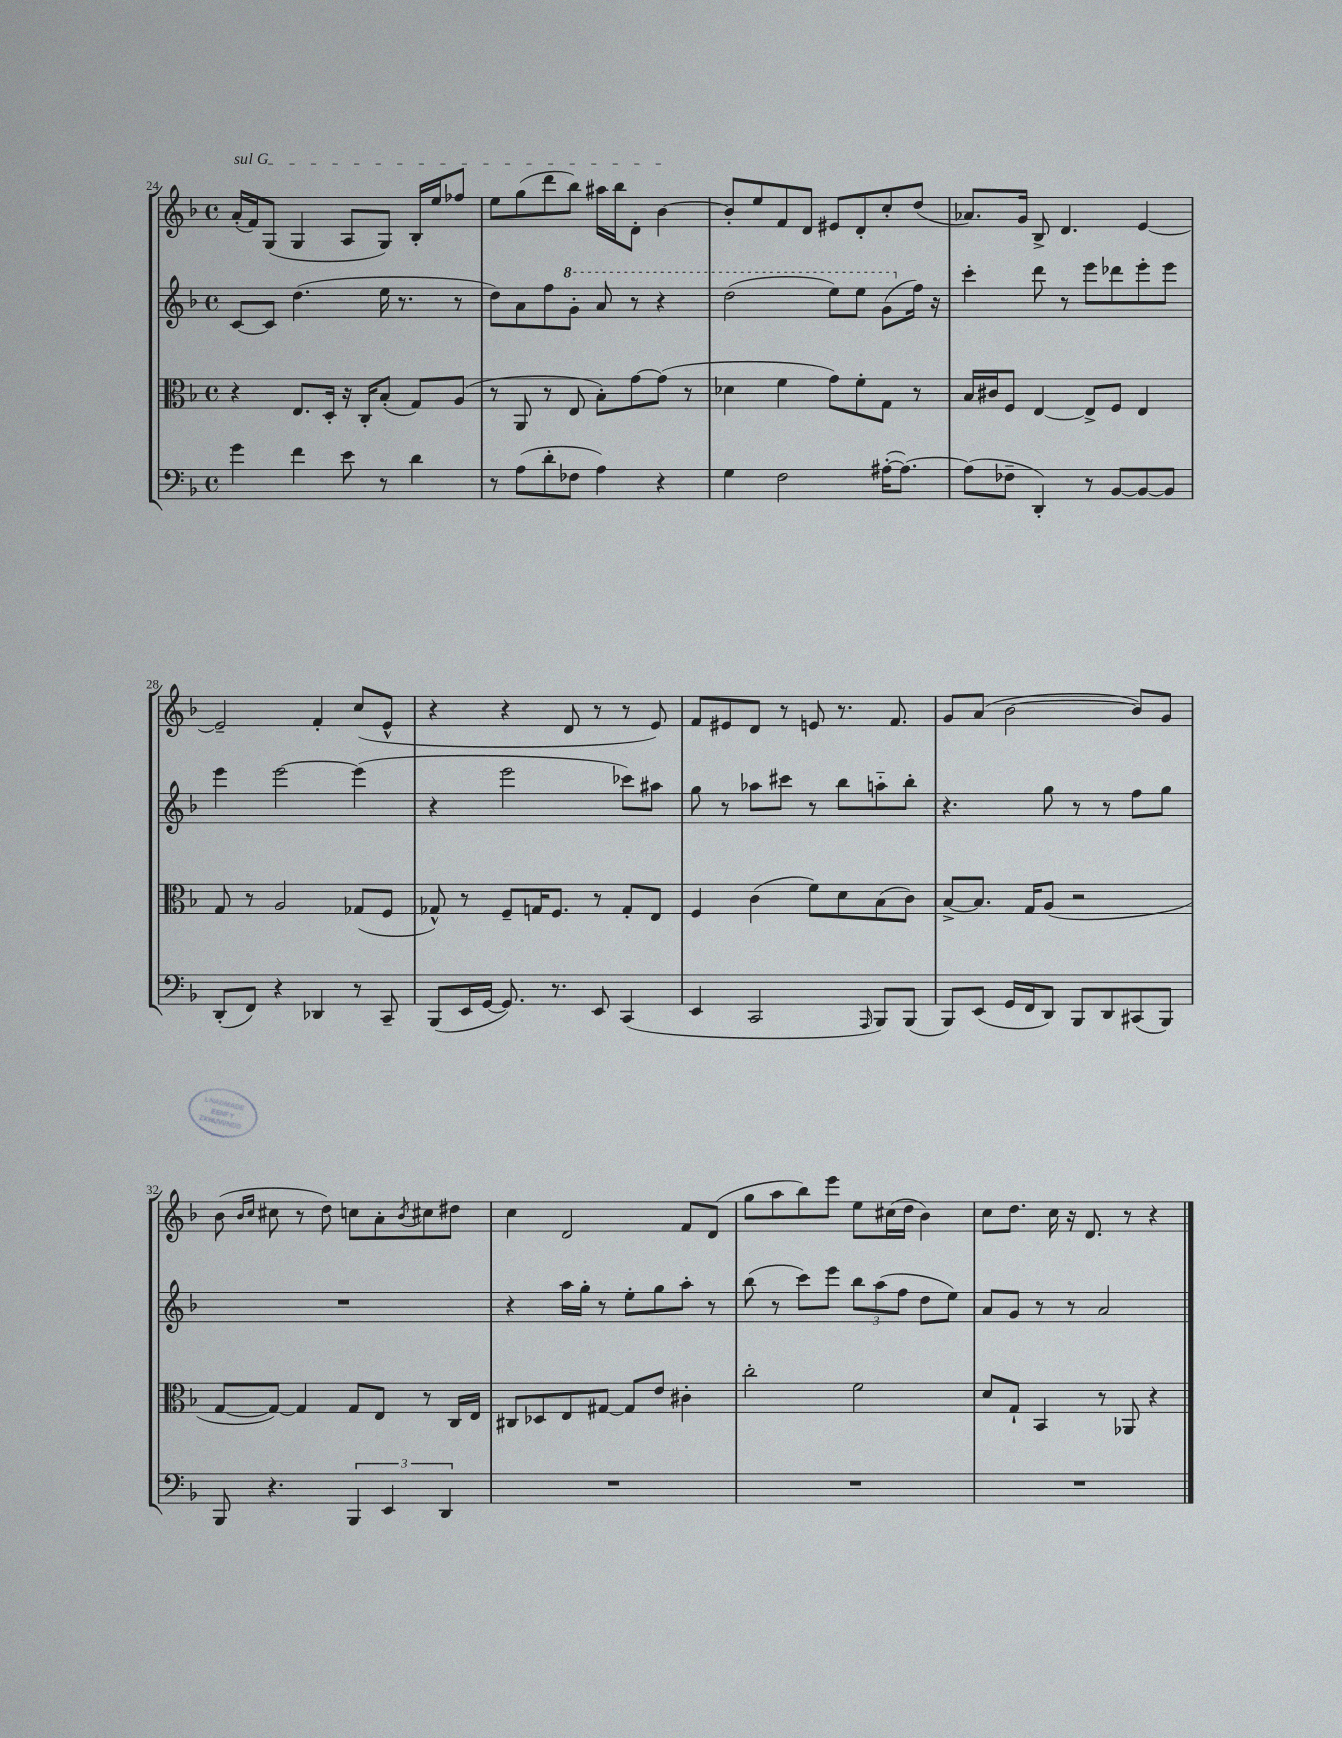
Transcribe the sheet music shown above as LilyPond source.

<<
\new StaffGroup <<
\new Staff = "s0" {
    \clef treble \key f \major \defaultTimeSignature \time 4/4
    \once \override TextSpanner.bound-details.left.text = \markup { \italic "sul G" } a'16-.\startTextSpan( f'16) g8( g4 a8 g8) bes16-. e''16 fes''8 |
    e''8 g''8( d'''8 bes''8) ais''16 bes''16 d'8-. bes'4~\stopTextSpan |
    bes'8-. e''8 f'8 d'8 eis'8 d'8-. c''8-. d''8( |
    aes'8.) g'16 bes8-> d'4. e'4~ |
    e'2-- f'4-. c''8( e'8-^ |
    r4 r4 d'8 r8 r8 e'8) |
    f'8 eis'8 d'8 r8 e'8 r8. f'8. |
    g'8 a'8( bes'2~ bes'8) g'8 |
    bes'8( \grace { bes'16 c''16 } cis''8 r8 d''8) c''8 a'8-. \acciaccatura { bes'8 } cis''8 dis''8 |
    c''4 d'2 f'8 d'8( |
    g''8 a''8 bes''8) e'''8 e''8 cis''16( d''16 bes'4) |
    c''8 d''8. c''16 r16 d'8. r8 r4 \bar "|." |
}
\new Staff = "s1" {
    \clef treble \key f \major \defaultTimeSignature \time 4/4
    c'8~ c'8 d''4.( e''16 r8. r8 |
    d''8) a'8 f''8 \ottava #1 g''8-. a''8 r8 r4 |
    d'''2( e'''8) e'''8 g''8( \ottava #0 f''16) r16 |
    c'''4-. d'''8 r8 e'''8 des'''8 e'''8-. e'''8 |
    e'''4 e'''2~ e'''4( |
    r4 e'''2 ces'''8) ais''8 |
    g''8 r8 aes''8 cis'''8 r8 bes''8 a''8-_ bes''8-. |
    r4. g''8 r8 r8 f''8 g''8 |
    R1 |
    r4 a''16 g''16-. r8 e''8-. g''8 a''8-. r8 |
    bes''8( r8 c'''8) e'''8 \tuplet 3/2 { bes''8 a''8( f''8 } d''8 e''8) |
    a'8 g'8 r8 r8 a'2 \bar "|." |
}
\new Staff = "s2" {
    \clef alto \key f \major \defaultTimeSignature \time 4/4
    r4 e8. d16-. r16 c16-. bes8-.( g8) a8( |
    r8 a,8 r8 e8 bes8-.) g'8~ g'8( r8 |
    des'4 f'4 g'8) f'8-. g8 r8 |
    bes16 cis'16 f8 e4~ e8-> f8 e4 |
    g8 r8 a2 ges8( f8 |
    ges8-^) r8 f8-- g16 f8. r8 g8-. e8 |
    f4 c'4( f'8) d'8 bes8( c'8) |
    bes8~-> bes8. g16 a8( r2 |
    g8~ g8~) g4 g8 e8 r8 c16 e16 |
    cis8 des8 e8 gis8~ gis8 e'8 cis'4-. |
    c''2-. f'2 |
    d'8 g8-! bes,4 r8 aes,8 r4 \bar "|." |
}
\new Staff = "s3" {
    \clef bass \key f \major \defaultTimeSignature \time 4/4
    g'4 f'4 e'8 r8 d'4 |
    r8 a8( d'8-. fes8 a4) r4 |
    g4 f2 ais16~-.( ais8.~) |
    ais8( fes8-- d,4-.) r8 bes,8~ bes,8~ bes,8 |
    d,8-.( f,8) r4 des,4 r8 c,8-- |
    bes,,8( e,16 g,16~ g,8.) r8. e,8 c,4( |
    e,4 c,2 \grace { a,,16 } bes,,8) bes,,8( |
    bes,,8) e,8( g,16 f,16 d,8) bes,,8 d,8 cis,8( bes,,8) |
    bes,,8 r4. \tuplet 3/2 { bes,,4 e,4 d,4 } |
    R1 |
    R1 |
    R1 \bar "|." |
}
>>
>>
\layout { \context { \Score currentBarNumber = #24 } }
